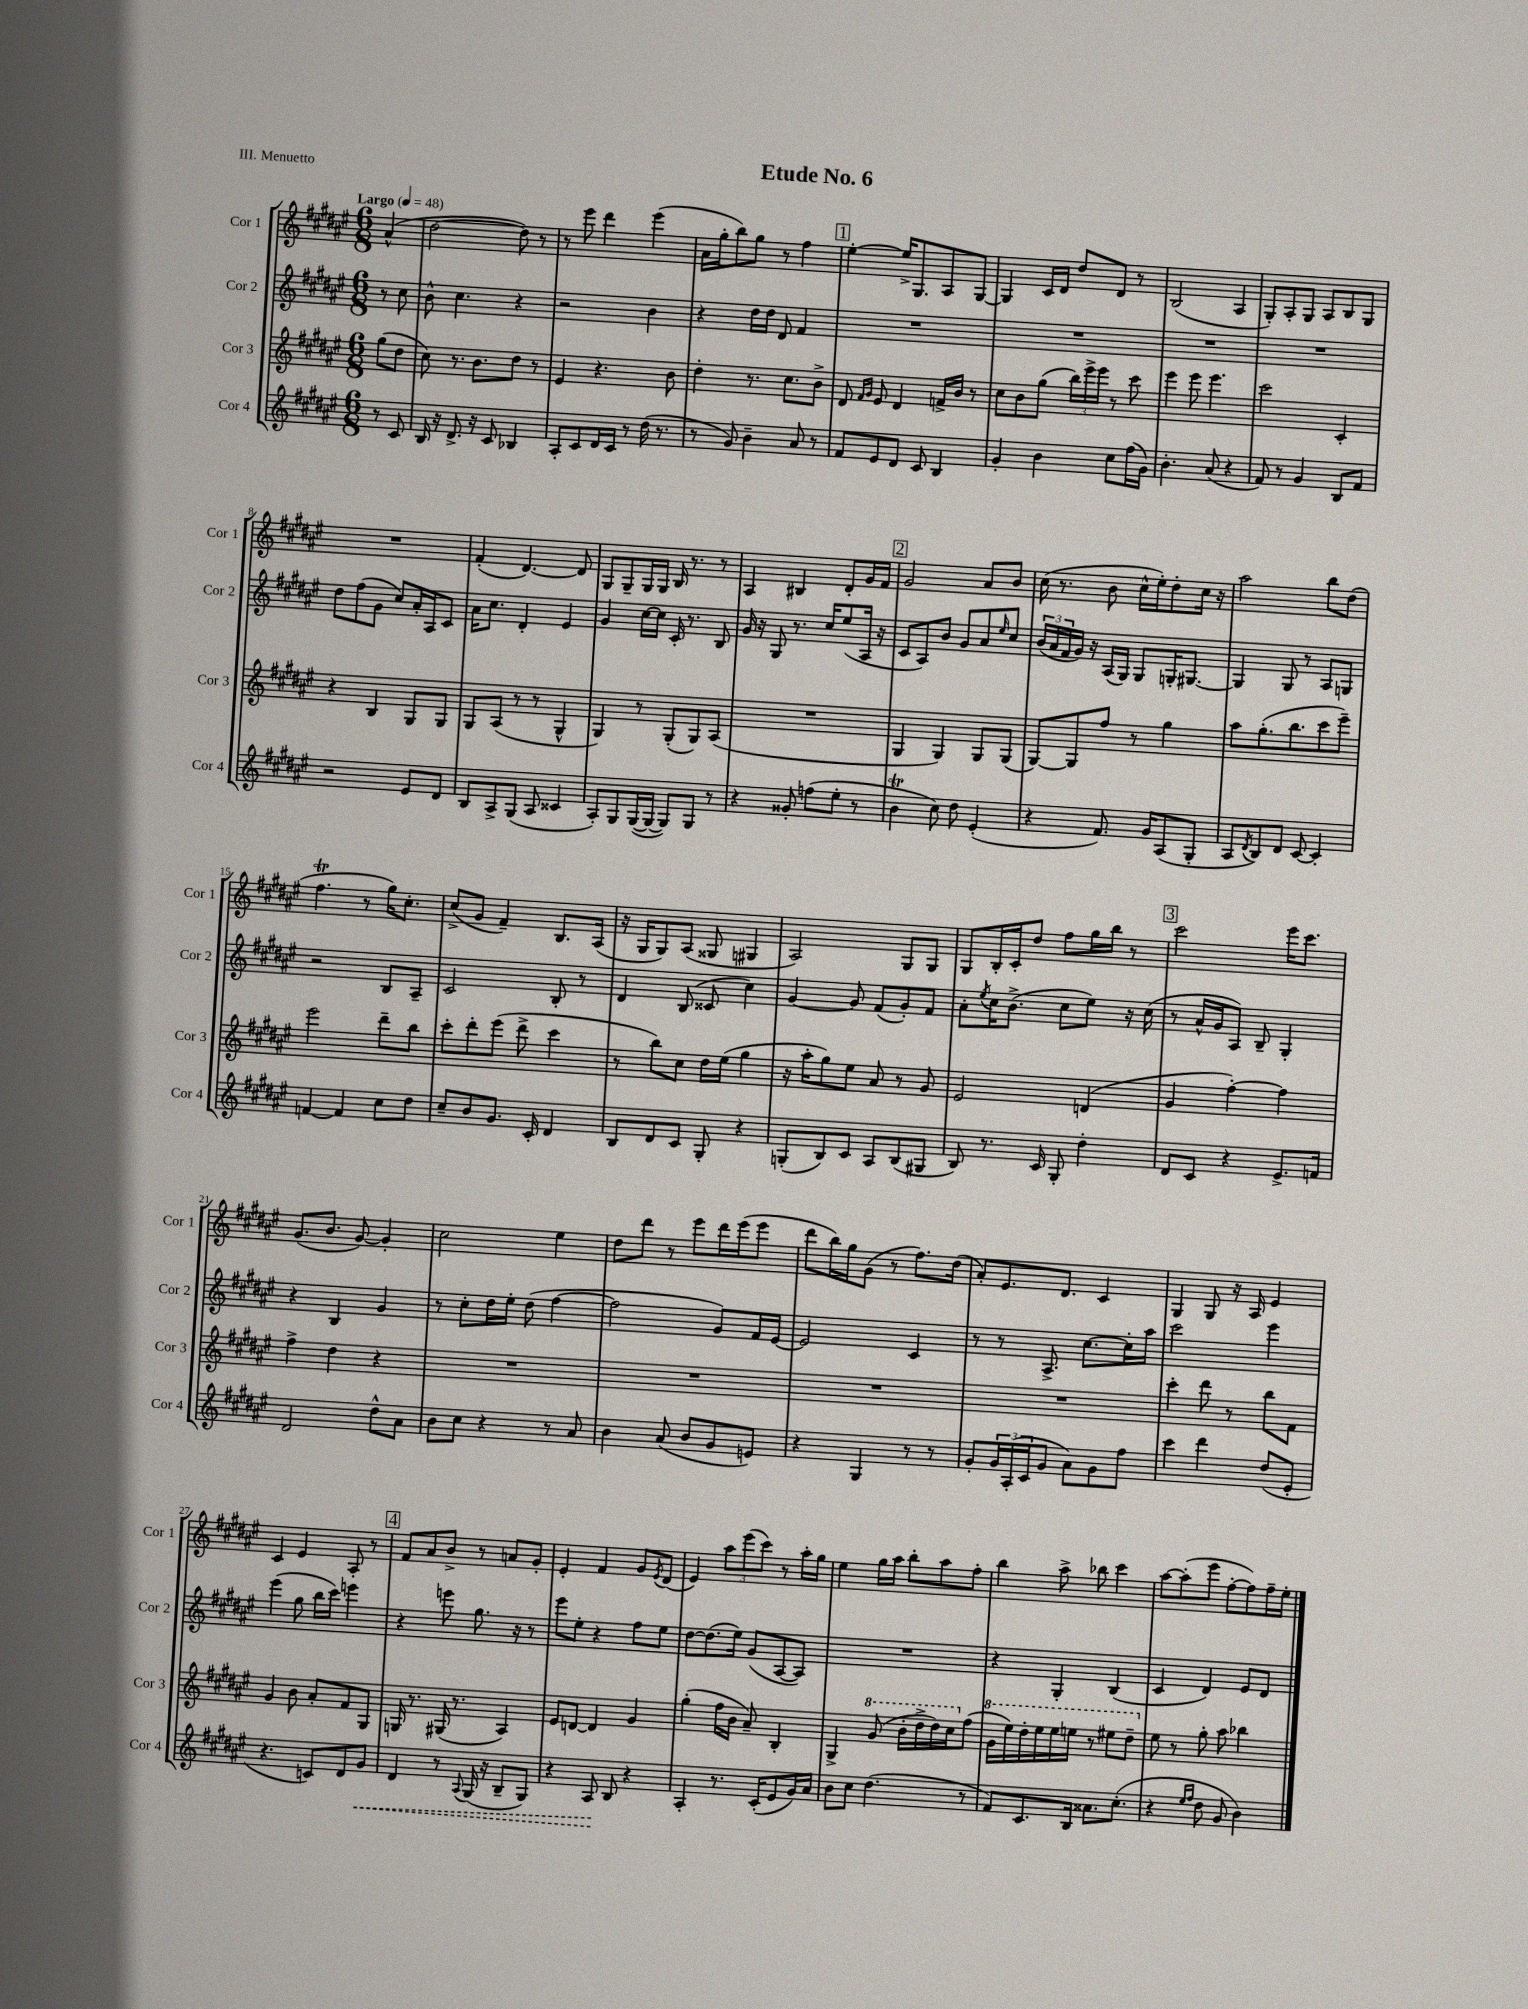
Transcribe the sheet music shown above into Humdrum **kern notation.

**kern	**kern	**kern	**kern
*staff4	*staff3	*staff2	*staff1
*clefG2	*clefG2	*clefG2	*clefG2
*k[f#c#g#d#a#e#]	*k[f#c#g#d#a#e#]	*k[f#c#g#d#a#e#]	*k[f#c#g#d#a#e#]
*M6/8	*M6/8	*M6/8	*M6/8
*MM48	*MM48	*MM48	*MM48
8r	(8gg#	8r	(4a#^^
8c#	8dd#	8cc#	.
=	=	=	=
16B	8cc#)	8b^^	[2dd#
16r	.	.	.
8.d#^	8.r	4.cc#	.
16r	8.b	.	.
8c#	.	.	.
4B-	8dd#	4r	8dd#])
.	8r	.	8r
=	=	=	=
8A#'	4e#	2r	8r
8c#	.	.	8eee#
16d#	4.r	.	4ddd#
16c#	.	.	.
8r	.	.	.
(16dd#	.	4b	(4eee#
8.r	.	.	.
.	8b	.	.
=	=	=	=
8r	4dd#'	4r	16a#
.	.	.	16gg#'
8g#)	.	.	8bb)
4b~	8.r	16dd#	8gg#
.	.	16dd#	.
.	.	8d#	8r
.	8.cc#	.	.
8a#	.	4f#	4ff#
8r	8b^	.	.
=	=	=	=
8f#	8d#	2.r	[4ee#'
.	16qqf#	.	.
.	16qqg#	.	.
8e#	8e#	.	.
8d#	4d#	.	16ee#^]
.	.	.	8.G#
8c#	.	.	.
4B	16f^	.	8A#
.	16b	.	.
.	8r	.	[8G#
=	=	=	=
4g#'	8cc#	2.r	4G#]
.	8b	.	.
4b	(8gg#	.	16c#
.	.	.	16d#
.	24bb)	.	8dd#
.	24eee#^	.	.
.	24eee#	.	.
8cc#	8r	.	8d#
(16ff#	8ccc#	.	8r
16g#)	.	.	.
=	=	=	=
4.b'	4eee#	2.r	(2B
.	8eee#	.	.
(8a#	4.eee#	.	.
4r	.	.	4A#
=	=	=	=
8f#)	2ccc#	2.r	8G#')
8r	.	.	8A#'
4g#	.	.	8G#
.	.	.	8A#
8B	4c#'	.	8B
8f#	.	.	8G#
=	=	=	=
2r	4r	8dd#	2.r
.	.	(8ff#	.
.	4B	8g#	.
.	.	8cc#)	.
8e#	8G#	16a#'	.
.	.	16A#	.
8d#	8G#	8c#	.
=	=	=	=
8B	8G#	16a#	(4f#'
.	.	8.cc#	.
8A#^	(8A#	.	.
(8G#	8r	4d#'	[4.d#)
8A#	8r	.	.
4c##	4G#^^	4e#	.
.	.	.	8d#]
=	=	=	=
8A#')	4G#)	4g#	8G#
8G#	.	.	8G#~
([16G#	8r	[16cc#	16G#
16G#_	.	16cc#]	16G#
8G#])	(8G#'	16c#'	16B
.	.	8.r	8.r
8G#	8G#)	.	.
8r	(8A#	8B	8r
=	=	=	=
4r	2.r	16g#	4A#
.	.	16r	.
.	.	8G#	.
8g##'	.	8.r	4B#
(8ff	.	.	.
.	.	16cc#	.
8ee#'	.	(8ee#	8d#'
8r	.	16A#	16g#
.	.	16r	16f#
=	=	=	=
4b	4G#	8c#	2g#
.	.	8A#)	.
8cc#)	4G#)	8b	.
8dd#	.	8g#	.
(4e#'	8G#	8a#	8a#
.	.	16qqee#	.
.	(8G#	8cc#	8b
=	=	=	=
4r	[8G#)	(24b	(16cc#
.	.	24a#	.
.	.	.	8.r
.	.	24f#	.
.	8G#]	16g#)	.
.	.	16r	.
8.f#)	8ff#	(16A#	8b
.	.	16G#)	.
.	8r	8G#	16cc#^^
16g#	.	.	16ee#')
(8A#	4gg#	16G'	8dd#'
.	.	[8.G#	.
8G#'	.	.	16cc#
.	.	.	16r
=	=	=	=
8A#	8aa#	4G#]	2aa#
8qd#	.	.	.
8B)	(8.gg#'	.	.
8d#	.	8G#	.
.	8.bb	.	.
[8c#	.	8r	.
4c#']	8ccc#	8A#	8bb
.	8eee#~)	8G	(8dd#
=	=	=	=
[4f	2eee#	2r	4.ff#
4f]	.	.	.
.	.	.	8r
8cc#	8ddd#~	8B	16gg#)
.	.	.	8.cc#'
8dd#	8bb	8A#~	.
=	=	=	=
8cc#~	8ccc#'	2c#	(8cc#^
8b	8ddd#'	.	8g#
8.g#	(8eee#	.	4f#~)
.	8ddd#^	.	.
16c#'	.	.	.
4d#	4ccc#	8B'	8.B
.	.	8r	.
.	.	.	(16A#
=	=	=	=
8B	8r	4d#	16r
.	.	.	16G#
8d#	8bb)	.	8G#)
8c#	8cc#	(8B	(8A#
8G#'	16dd#	8c##	8G##
.	(16ee#	.	.
4r	4gg#	4cc#)	4G#
=	=	=	=
(8G'	16r	[4g#	2A#)
.	16aa#'	.	.
8B)	8gg#)	.	.
8c#	8ee#	8g#]	.
8A#	8a#	(8f#	.
(8B	8r	8g#')	8G#
8G#	8g#	8f#	8G#
=	=	=	=
8B)	2e#	8a#'	8G#
.	.	8qee#	.
8.r	.	16cc#	16B'
.	.	(8.b^	16c#'
.	.	.	8dd#
16c#	.	.	.
8G#'	.	8cc#	8ff#
4dd#'	(4d	8ee#)	16gg#
.	.	.	16bb
.	.	16r	8r
.	.	(16cc#	.
=	=	=	=
8d#	4g#	8r	2ccc#
8c#	.	16a#^^	.
.	.	16g#	.
4r	[4ff#')	8A#)	.
.	.	8B~	.
8.e#^	4ff#]	4G#'	16eee#
.	.	.	8.ccc#
16f	.	.	.
=	=	=	=
2d#	4ff#^	4r	(8.g#
.	.	.	8.b
.	4dd#	4B	.
.	.	.	[8g#)
8dd#^^	4r	4g#	4g#']
8a#	.	.	.
=	=	=	=
8b	2.r	8r	2cc#
8cc#	.	8cc#'	.
4r	.	16dd#	.
.	.	16ee#'	.
.	.	(8dd#	.
8r	.	[4ff#	4ee#
8a#	.	.	.
=	=	=	=
4b	2.r	2ff#]	8dd#
.	.	.	8ddd#
(8a#	.	.	8r
8b	.	.	8eee#
8g#	.	8g#)	16ddd#
.	.	.	(16eee#
8e)	.	16f#	8eee#
.	.	[16e#	.
=	=	=	=
4r	2.r	2e#]	8ddd#
.	.	.	16bb)
.	.	.	16gg#
4G#	.	.	(8g#
.	.	.	8r
8r	.	4c#	8.ff#)
8r	.	.	.
.	.	.	(16dd#
=	=	=	=
8g#'	2.r	8r	8a#')
24g#	.	8r	8.e#
(24A#'	.	.	.
24c#	.	.	.
8g#	.	8.A#^	.
.	.	.	8.d#
8a#)	.	.	.
.	.	[8.cc#	.
8g#	.	.	4c#
8ff#	.	16cc#']	.
.	.	16aa#	.
=	=	=	=
4ccc#	4ccc#'	2ccc#	4G#
4ddd#	8ddd#	.	8G#
.	8r	.	16r
.	.	.	16A#
(8dd#	8bb	4eee#	4e#
8e#'	8f#	.	.
=	=	=	=
4.r	4g#	(4eee#	4c#
.	8b	8gg#	4e#
8c)	8a#'	16bb	.
.	.	16ccc#)	.
8d#	8f#	4eee	8A#'
8g#	8G#	.	8r
=	=	=	=
4d#	16G	4r	8f#
.	8.r	.	.
.	.	.	8a#
8r	(16G#	8eee	8b^
.	8.r	.	.
8qqA#	.	.	.
(16G#	.	8.gg#	8r
16r	.	.	.
8B~	4A#)	.	8a
.	.	16r	.
8G#)	.	8r	8g#'
=	=	=	=
4r	8e#	8eee#	4e#'
.	[8d	8ee#'	.
8A#	4d]	4r	4f#
8B	.	.	.
4r	4g#	8ff#	8g#
.	.	.	8qe#
.	.	8ee#	(8d#
=	=	=	=
4A#'	(4gg#'	[8dd#	4e#)
.	.	(8.dd#]	.
8.r	16ff#	.	12aa#
.	16b	16ee#)	.
.	.	.	(12eee#
.	8a#~)	(8g#	.
.	.	.	12ccc#)
(16c#'	.	.	.
8e#	4B'	[8A#	8r
16g#)	.	8A#])	16aa#'
16a#	.	.	16gg#
=	=	=	=
8b	4G#^	2.r	4ee#
8cc#	.	.	.
(4.dd#	(8gg#	.	16gg#
.	.	.	16aa#
.	16bb'	.	8bb'
.	16ddd#^	.	.
.	16ddd#)	.	8aa#
.	16ccc#	.	.
8r	(8ff#	.	8ff#'
=	=	=	=
8f#)	16gg#	4r	4bb
.	16eee#)	.	.
8.c#	16ddd#'	.	.
.	16eee#	.	.
.	16eee#	4G#'	8aa#^
16B	16eee	.	.
8.a##	8r	.	8bb-
.	8eee#	(4B	4ccc#
(8.cc#'	.	.	.
.	8ddd#~	.	.
=	=	=	=
4r	8ee#	4c#	[8aa#
.	8r	.	(8aa#']
16qqee#	.	.	.
16qqff#	.	.	.
8dd#	8gg#'	4d#)	8eee#
8g#	8aa#	.	[8ff#'
4b)	4bb-	8e#	8ff#])
.	.	8d#	16ff#~
.	.	.	16ee#'
==	==	==	==
*-	*-	*-	*-
